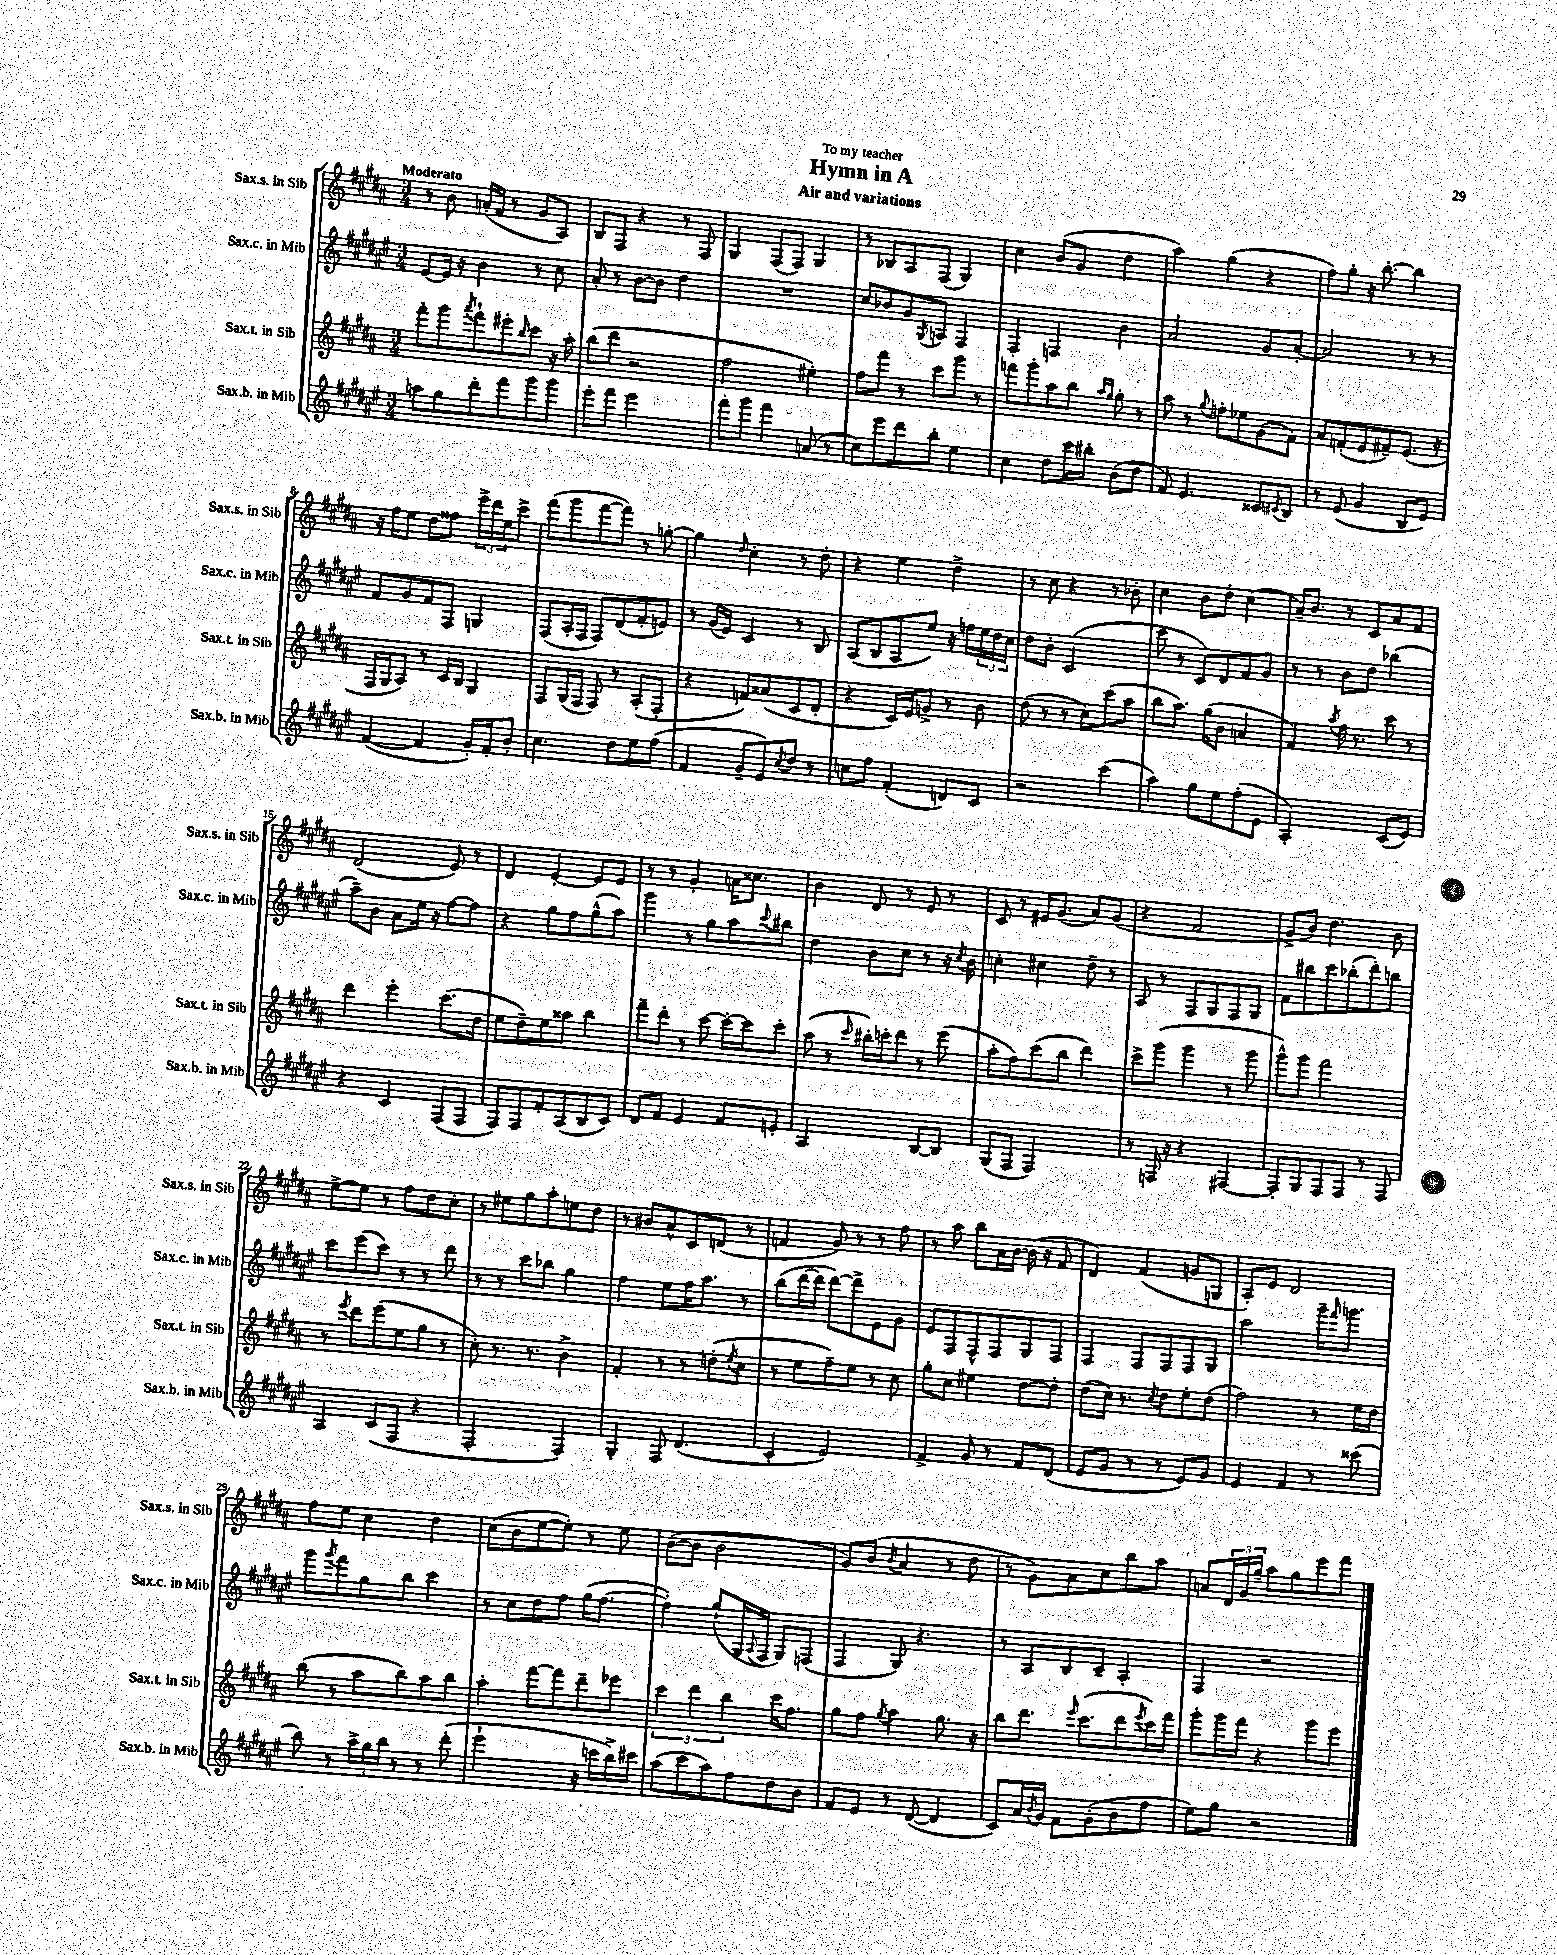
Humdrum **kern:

**kern	**kern	**kern	**kern
*staff4	*staff3	*staff2	*staff1
*clefG2	*clefG2	*clefG2	*clefG2
*k[f#c#g#d#a#e#]	*k[f#c#g#d#a#]	*k[f#c#g#d#a#e#]	*k[f#c#g#d#a#]
*M3/4	*M3/4	*M3/4	*M3/4
8aa	8fff#'	[8e#	8r
8gg#	8ggg#	16e#]	8b
.	.	16r	.
.	8qaaa#	.	.
8ddd#'	8fff#`	4b	(16a'
.	.	.	16f#
8fff#	8eee#'	.	8r
.	16qqbb	.	.
8ggg#	8ccc#	8r	8g#
8ggg#	16r	8cc#	8A#)
.	16aa#'	.	.
=	=	=	=
8eee#'	(8bb	8a#'	8B
8fff#	8ddd#	8r	8F#
2eee#	2r	[8b	4r
.	.	8b]	.
.	.	4dd#	8r
.	.	.	8F#
=	=	=	=
8fff#'	2ff#	2.r	4G#
8ggg#	.	.	.
4fff#	.	.	(8F#
.	.	.	8F#)
(8a	4ee#')	.	4G#
8r	.	.	.
=	=	=	=
8cc#)	8ff#	8cc#	8r
8eee#	8fff#	8b-	8B-
8ddd#	8r	8g#	8A#
.	.	8qG#	.
8bb'	8ccc#	8A	(8F#
4ee#	8ggg#	4F#	4G#)
.	8r	.	.
=	=	=	=
4cc#	8fff	4F#'	4cc#
.	8ggg#'	.	.
8dd#	8aa#	4F	(8b
16ccc#	8bb	.	8g#
16bb#'	.	.	.
.	16qqaa#	.	.
.	16qqgg#	.	.
(8b	8gg#'	4b	4dd#
8dd#	8r	.	.
=	=	=	=
8f#)	8aa#	2a#	4aa#)
4.e#	8r	.	.
.	8qqgg#	.	.
.	8ff'	.	(4gg#
.	8ee-	.	.
8c##	(8g#	8g#	4r
8qc#	.	.	.
8B	8f#)	[8a#'	.
=	=	=	=
8r	8a#	2a#]	8ff#)
(8e#	(8f'	.	8gg#'
4g#	8e	.	16r
.	.	.	[8.bb'
.	8f#~)	.	.
8B	(8.e	8r	4bb]
8e#)	.	8r	.
.	16r	.	.
=	=	=	=
([4f#	16F#	8f#	16r
.	16G#	.	16ff#
.	8A#)	8g#	8ee
4f#]	8r	8f#	8dd#
.	16c#	8F#	8ff##
.	16B	.	.
16g#')	4G#	4G	24eee^
.	.	.	24ddd#
16f#'	.	.	.
.	.	.	24ee
8b'	.	.	8ccc#^
=	=	=	=
4.cc#	8F#	(8F#	(8fff#
.	(16G#	16A#'	8ggg#
.	16F#	16F#	.
.	8F#)	8F#)	[8fff#
8dd#	8r	(8d#	8fff#])
8ee#	(8A#'	8f#'	8r
(8ff#	8F#'	8e)	[8gg'
=	=	=	=
4f#	4r	8r	4gg]
.	.	(16g#	.
.	.	16e#)	.
.	.	.	16qqdd#
8g#~	8f)	4c#	4cc#'
8e#)	(8a##	.	.
8qcc#	.	.	.
8dd#	8c#	8r	8r
8r	8d#'	8B	8dd#'
=	=	=	=
8cc	4r	(8A#	4r
8ff#	.	8B	.
(4f#'	16c#)	8A#	4ee
.	16e	.	.
.	8g^	8ee#)	.
8d)	8r	16r	4dd#^
.	.	16ff	.
8c#	8b	24ee#	.
.	.	24dd#	.
.	.	24cc#	.
=	=	=	=
2r	(8dd#	8dd#	8r
.	8r	8b'	8cc#
.	8r	(2c#	4r
.	8cc#)	.	.
(4ccc#	(8ccc#	.	8r
.	8aa#	.	8b-'
=	=	=	=
4aa#)	8bb	8ccc#	4cc#
.	8.aa#)	8r	.
8gg#	.	8c#)	8b
.	(16gg#	.	.
8ee#	8b	8d#	8dd#'
(8ff#'	4a	8f#	(4cc#
8e#	.	8g#	.
=	=	=	=
2A#')	4f#)	8r	16a#~)
.	.	.	8.b
.	.	8r	.
.	8qaa#	.	.
.	16ff#	8b	8r
.	8.r	.	.
.	.	8dd#	8c#
(8c#	8ccc#	(4bb-	8a#
8e#)	8r	.	8f#
=	=	=	=
4r	4ddd#	8aa#~)	(2d#
.	.	8b	.
4c#	4eee'	8a#	.
.	.	16ee#	.
.	.	16r	.
(8F#	(8.ccc#	[8ff#	8e)
8F#	.	8ff#]	8r
.	16dd#	.	.
=	=	=	=
8F#)	8ee	4r	4d#
8F#	8dd#~)	.	.
8f#'	8ee	8gg#	[4e'
(8A#	8aa##	8ff#	.
8B	4bb	(8gg#^^	8e]
8c#)	.	8aa#)	8e
=	=	=	=
8d#	8fff#~	4ggg#	8r
8f#	8ddd#'	.	8r
4e#	8r	8r	4g#'
.	[8ccc#	8gg#	.
8f#	16ccc#'_	8aa#	16a
.	16ccc#]	.	8.cc##
.	.	8qqccc#	.
8e'	8ccc#'	8bb#	.
=	=	=	=
2A#	(8aa#	4dd#	4b
.	8r	.	.
.	16qqccc#	.	.
.	16bb#')	8b	8d#
.	16ccc'	.	.
.	8ddd#	8cc#	8r
[8B	8r	8r	8e
8B]	(8eee	16r	8r
.	.	8qcc#	.
.	.	16b	.
=	=	=	=
(8G#	8aa#'	4cc'	8c#
8F#	8ff#)	.	8r
2F#)	(8ccc#	4cc#	16e#
.	.	.	(8.g#
.	8bb	.	.
.	4ddd#)	8dd#~	8a#)
.	.	8r	(8g#
=	=	=	=
8r	8ccc#^	8A#	4r
16F	(8ggg#	8r	.
16r	.	.	.
4r	4ggg#	8F#	2f#
.	.	8G#	.
[4F#	8r	8F#	.
.	8ggg#	8G#	.
=	=	=	=
8F#']	8ggg#^^)	8f#	8g#^
8G#	8ggg#	8bb#	8b)
8F#	2fff#	8ccc#	4.dd#
8F#	.	(8bb-'	.
8r	.	8ddd#')	.
8F#	.	8bb	8b
=	=	=	=
4A#	8r	8ccc#	[8ee^
.	8qeee	.	.
.	8ddd#	(8eee#	8ee]
(8c#	(8eee	8ccc#)	8r
8F#	8ee	8r	8ff#
4r	8gg#	8r	8dd#
.	8r	8ddd#	8cc#'
=	=	=	=
2F#'	8cc#')	8r	8r
.	8.r	8r	8ee#
.	.	8ccc#	8gg#
.	8.r	.	.
.	.	8bb-	8aa#'
4F#)	4b^	4gg#	8ee
.	.	.	8dd#
=	=	=	=
4G#'	4f#'	4ff#	8r
.	.	.	8b#
8F#	8r	8ee#	8a#^^
(4.d#	8r	16ff#	8c#
.	.	8.aa#	.
.	(8dd'	.	(8d
.	8qee	.	.
.	8cc#	8r	8r
=	=	=	=
4c#'	8r	(8bb	4f
.	8ee	[16ddd#	.
.	.	16ddd#]	.
2e#)	8ff#~)	[8ddd#)	8g#)
.	8ee	8ddd#^]	8r
.	8r	8e#	8r
.	8cc#	8g#	8ff#
=	=	=	=
4f#^	8gg#'	8e#	8r
.	8cc#	8F#	8aa#
8g#	4ee#	8F#^^	8bb
8r	.	8F#	16a#
.	.	.	[16b
8f#	[8dd#	8G#	(16b]
.	.	.	16r
(8d#	8dd#']	8F#	8f#
=	=	=	=
8e#	(8dd#	4F#	4d#)
8g#	16cc#)	.	.
.	8.r	.	.
8r	.	8F#	(4f#
.	8qcc#	.	.
8r	8dd#	8F#	.
8e#)	8ee'	8F#	8g
8g#	(8dd#	8G#	8G
=	=	=	=
4e#	2ff#)	2aa#	8A#')
.	.	.	8e
4f#	.	.	2d#
8r	8r	16ggg#~	.
.	.	16qqfff#	.
.	.	8.ggg	.
(8ccc##	16ee	.	.
.	16dd#	.	.
=	=	=	=
8bb)	(8bb	8ggg#	8ff#
.	.	8qggg#	.
8r	8r	8fff#	8ee
24aa#^	8aa#	8gg#	4cc#
24gg#	.	.	.
24bb	.	.	.
8r	8bb)	8bb	.
8r	8aa#	4ccc#	4dd#
(8ddd#'	8bb	.	.
=	=	=	=
2eee#`	4aa#'	8r	(8cc#
.	.	8cc#	8b
.	[8fff#	8dd#	[8ee
.	8fff#]	8ff#	8ee'])
16r	8ddd#~	(16gg#	8r
16ccc	.	[8.ff#	.
16bb^)	8eee-	.	8ee
16ccc#	.	.	.
=	=	=	=
(8aa#	6ccc#	4ff#'])	([8b
8ccc#	.	.	8b]
.	6ddd#	.	.
8aa#)	.	(8gg#`	2b
.	6bb	.	.
8ff#	.	16G#	.
.	.	8qqA#	.
.	.	16F#	.
8dd#	16ccc#	8G#)	.
.	8.ff#	.	.
8b	.	(8F	.
=	=	=	=
8f#	8gg#	4F#	8g#)
8e#	8ff#	.	(8b
.	8qgg#	.	8qb
8r	4aa#	8G#)	4a#
([8d#	.	4.r	.
4d#]	8.gg#	.	8r
.	.	.	8dd#
.	16r	.	.
=	=	=	=
8c#)	8bb	8r	8r
16a#	8.ddd#	8A#	8g#)
8qb	.	.	.
16g#	.	.	.
8f#	.	8B	8a#
.	16qqeee	.	.
.	(8.ccc#	.	.
(8g#'	.	8c#~	8cc#
8b	8ddd#	4A#'	8bb
.	8qeee	.	.
8ff#	16ccc#)	.	8aa#
.	16fff#	.	.
=	=	=	=
8ee#)	8ggg#'	4F#	8a
8gg#	16ggg#	.	24d#
.	.	.	24g#
.	16fff#	.	.
.	.	.	24gg#~
2r	4r	2r	8aa#
.	.	.	8gg#
.	8ggg#	.	8eee
.	8eee	.	8fff#
==	==	==	==
*-	*-	*-	*-
